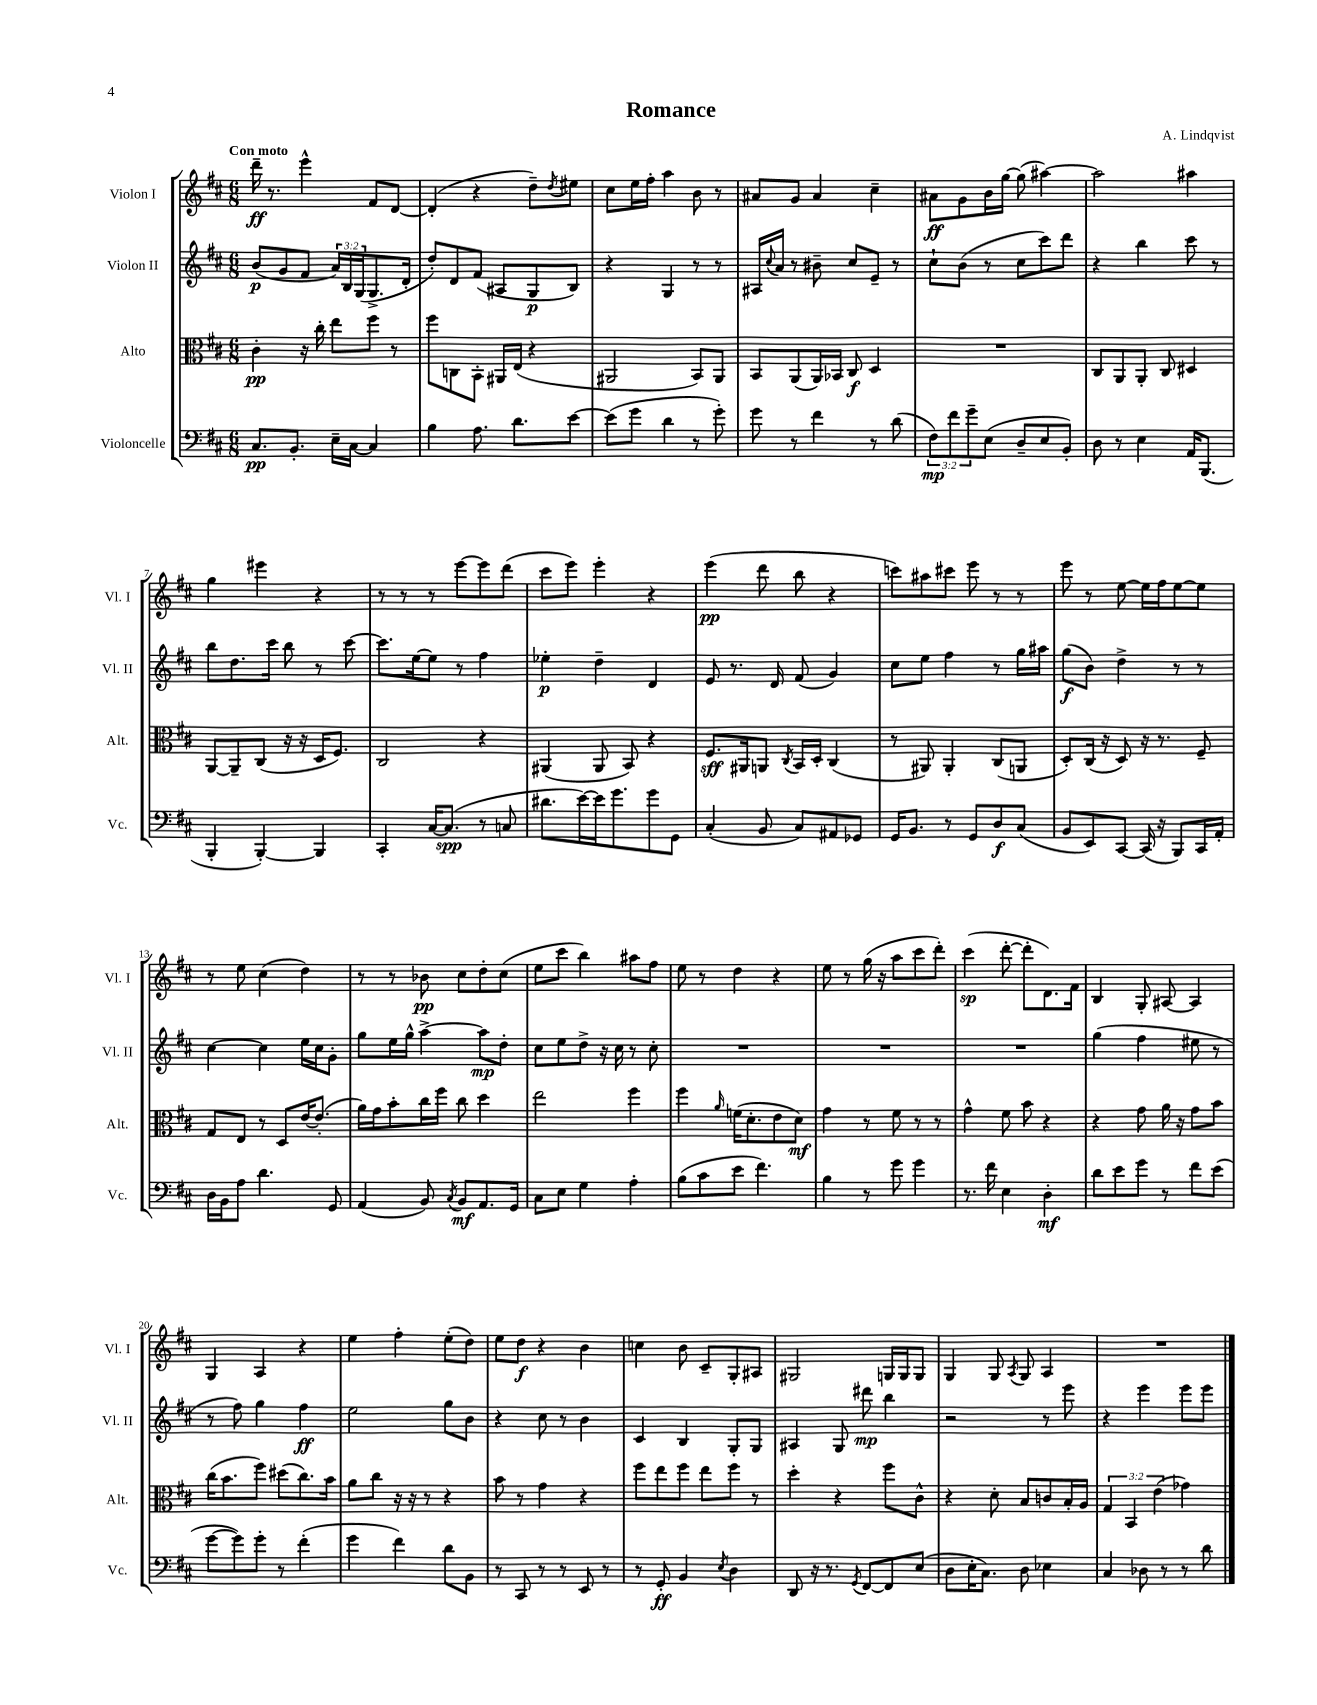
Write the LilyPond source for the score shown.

\header { title = "Romance" composer = "A. Lindqvist" }
<<
\new StaffGroup <<
\new Staff = "s0" \with { instrumentName = "Violon I" shortInstrumentName = "Vl. I" } {
    \clef treble \key d \major \numericTimeSignature \time 6/8 \tempo "Con moto"
    d'''16--\ff r8. e'''4-^ fis'8 d'8~ |
    d'4-.( r4 d''8--) \acciaccatura { d''8 } eis''8 |
    cis''8 e''16 fis''16-. a''4 b'8 r8 |
    ais'8 g'8 ais'4 cis''4-- |
    ais'8\ff g'8 b'16 g''16~ g''8( ais''4~) |
    ais''2 ais''4 |
    g''4 eis'''4 r4 |
    r8 r8 r8 e'''8~ e'''8 d'''8( |
    cis'''8 e'''8) e'''4-. r4 |
    e'''4\pp( d'''8 b''8 r4 |
    c'''8) ais''8 cis'''8 e'''8 r8 r8 |
    e'''8 r8 e''8~ e''16 fis''16 e''8~ e''8 |
    r8 e''8 cis''4( d''4) |
    r8 r8 bes'8\pp cis''8 d''8-. cis''8( |
    e''8 cis'''8 b''4) ais''8 fis''8 |
    e''8 r8 d''4 r4 |
    e''8 r8 g''16( r16 a''8 cis'''8 d'''8-.) |
    cis'''4\sp( d'''8~-. d'''8-. d'8.) fis'16 |
    b4 g8-. ais8~ ais4 |
    g4 a4 r4 |
    e''4 fis''4-. e''8-.( d''8) |
    e''8 d''8\f r4 b'4 |
    c''4 b'8 cis'8-- g8-. ais8 |
    gis2 g16 g16 g8 |
    g4 g8 \acciaccatura { a8 } g8 a4 |
    R2. \bar "|." |
}
\new Staff = "s1" \with { instrumentName = "Violon II" shortInstrumentName = "Vl. II" } {
    \clef treble \key d \major \numericTimeSignature \time 6/8 \override Staff.TupletNumber.text = #tuplet-number::calc-fraction-text
    b'8\p( g'8 fis'8 \tuplet 3/2 { a'16) b16 g16( } g8.-> d'16-. |
    d''8-.) d'8 fis'8( ais8 g8\p b8) |
    r4 g4 r8 r8 |
    ais16 \appoggiatura { cis''8 } a'16 r8 bis'8-- cis''8 e'8-- r8 |
    cis''8-! b'8( r8 cis''8 cis'''8) d'''8 |
    r4 b''4 cis'''8 r8 |
    b''8 d''8. cis'''16 b''8 r8 cis'''8~ |
    cis'''8. e''16~ e''8 r8 fis''4 |
    ees''4-.\p d''4-- d'4 |
    e'8 r8. d'16 fis'8( g'4) |
    cis''8 e''8 fis''4 r8 g''16 ais''16 |
    g''8\f( b'8) d''4-> r8 r8 |
    cis''4~ cis''4 e''16 cis''16 g'8-. |
    g''8 e''16 g''16-^ a''4~-> a''8\mp d''8-. |
    cis''8 e''8 d''8-> r16 cis''16 r8 cis''8-. |
    R2. |
    R2. |
    R2. |
    g''4( fis''4 eis''8 r8 |
    r8 fis''8) g''4 fis''4\ff |
    e''2 g''8 b'8 |
    r4 cis''8 r8 b'4 |
    cis'4 b4 g8-. g8 |
    ais4 g8 dis'''8\mp b''4 |
    r2 r8 e'''8 |
    r4 e'''4 e'''8 e'''8 \bar "|." |
}
\new Staff = "s2" \with { instrumentName = "Alto" shortInstrumentName = "Alt." } {
    \clef alto \key d \major \numericTimeSignature \time 6/8 \override Staff.TupletNumber.text = #tuplet-number::calc-fraction-text
    cis'4-.\pp r16 cis''16-. e''8 fis''8 r8 |
    fis''8 c8 b,8-. ais,16 e16( r4 |
    ais,2 b,8) ais,8 |
    b,8 a,8( a,16) bes,16 cis8\f d4 |
    R2. |
    cis8 a,8 a,8-. cis8 dis4 |
    a,8~ a,8-- cis8( r16 r16 d16 fis8.) |
    cis2 r4 |
    ais,4( ais,8 b,8) r4 |
    fis8.\sff ais,16 a,8 \acciaccatura { cis8 } b,16 d16-. cis4( |
    r8 ais,8) ais,4-. cis8( a,8 |
    d8-.) cis16( r16 d8) r16 r8. fis8-- |
    g8 e8 r8 d8 e'16~ e'8.-.( |
    a'16) g'16 b'8-. cis''16 fis''16 cis''8 d''4 |
    e''2 fis''4 |
    fis''4 \grace { a'16 } f'16( d'8.-. e'8 d'8\mf) |
    g'4 r8 fis'8 r8 r8 |
    g'4-^ fis'8 b'8 r4 |
    r4 g'8 a'16 r16 g'8 b'8 |
    cis''16( b'8. fis''8) dis''8( cis''8.) b'16 |
    a'8 cis''8 r16 r16 r8 r4 |
    b'8 r8 g'4 r4 |
    fis''8 e''8 fis''8 e''8 fis''8 r8 |
    d''4-. r4 fis''8 cis'8-^ |
    r4 d'8-. b8 c'8 b16-. a16 |
    \tuplet 3/2 { g4 b,4 e'4( } ges'4) \bar "|." |
}
\new Staff = "s3" \with { instrumentName = "Violoncelle" shortInstrumentName = "Vc." } {
    \clef bass \key d \major \numericTimeSignature \time 6/8 \override Staff.TupletNumber.text = #tuplet-number::calc-fraction-text
    cis8.\pp b,8.-. e16-- cis16~ cis4 |
    b4 a8. d'8. e'8~ |
    e'8( g'8 d'4 r8 g'8-.) |
    g'8 r8 fis'4 r8 d'8( |
    \tuplet 3/2 { fis8\mp) fis'8 g'8-- } e8( d8-- e8 b,8-.) |
    d8 r8 e4 a,16 b,,8.( |
    b,,4-. b,,4~-.) b,,4 |
    cis,4-. cis16~ cis8.\spp( r8 c8 |
    dis'8. e'16~) e'16 g'8. g'8 g,8 |
    cis4-.( b,8 cis8) ais,8 ges,8 |
    g,16 b,8. r8 g,8 d8\f cis8( |
    b,8 e,8) cis,8~ cis,16( r16 b,,8) cis,16 a,16-. |
    d16 b,16 a8 d'4. g,8 |
    a,4( b,8) \acciaccatura { cis8 } b,8\mf a,8. g,16 |
    cis8 e8 g4 a4-. |
    b8( cis'8 e'8 fis'4.) |
    b4 r8 g'8 g'4 |
    r8. fis'16 e4 d4-.\mf |
    d'8 e'8 g'8 r8 fis'8 e'8( |
    g'8~ g'8) g'8-. r8 fis'4-.( |
    g'4 fis'4) d'8 b,8 |
    r8 cis,8 r8 r8 e,8 r8 |
    r8 g,8-.\ff b,4 \acciaccatura { e8 } d4 |
    d,8 r16 r8. \acciaccatura { g,8 } fis,8~ fis,8 e8( |
    d8 e16-. cis8.) d8 ees4 |
    cis4 des8 r8 r8 d'8 \bar "|." |
}
>>
>>
